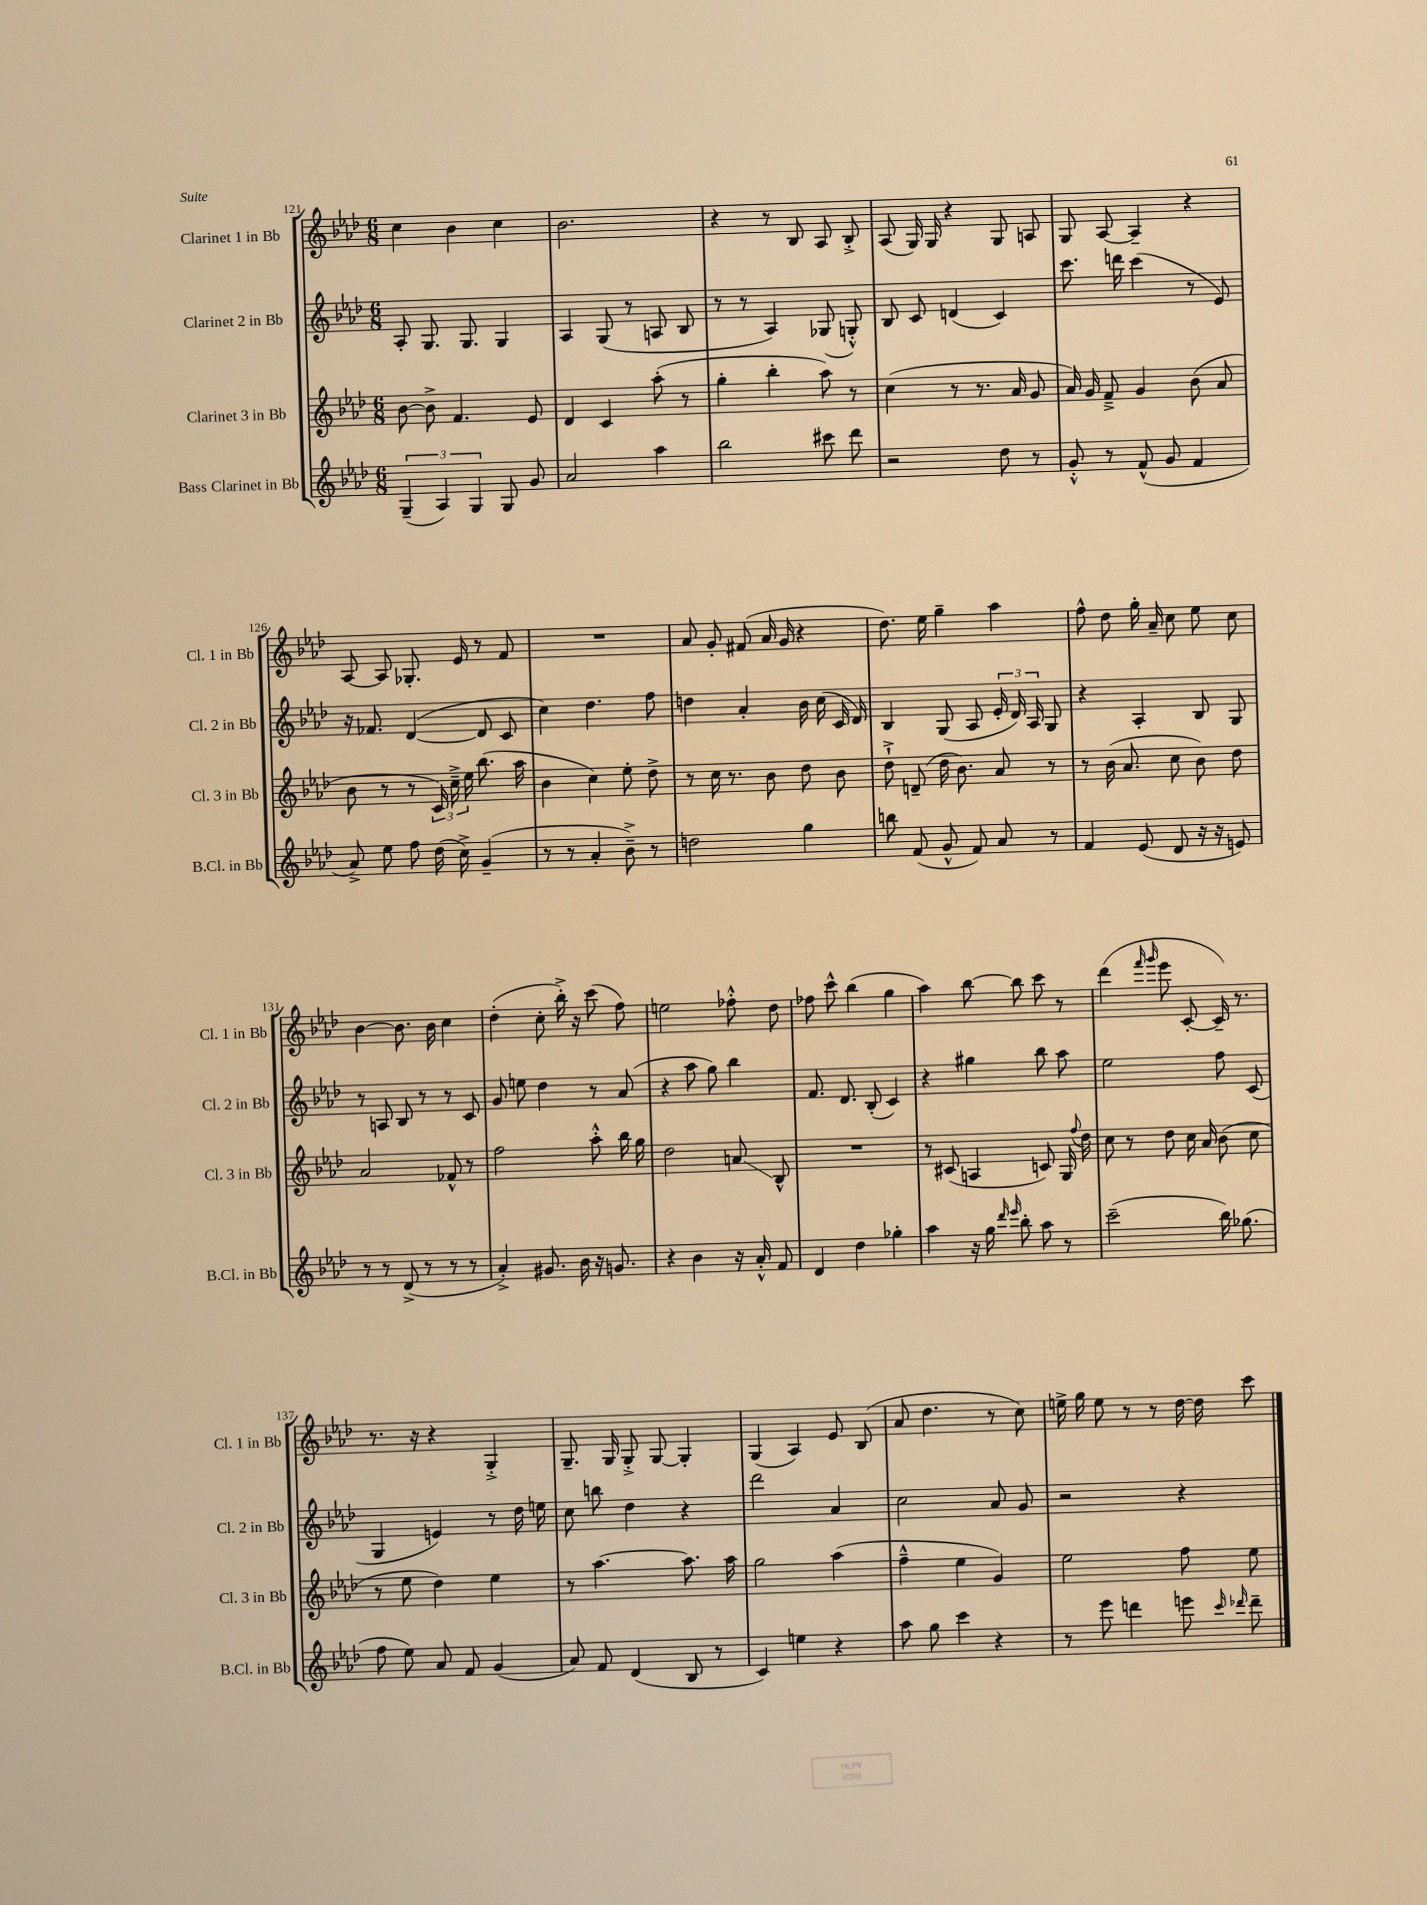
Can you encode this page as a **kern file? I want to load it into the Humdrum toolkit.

**kern	**kern	**kern	**kern
*staff4	*staff3	*staff2	*staff1
*clefG2	*clefG2	*clefG2	*clefG2
*k[b-e-a-d-]	*k[b-e-a-d-]	*k[b-e-a-d-]	*k[b-e-a-d-]
*M6/8	*M6/8	*M6/8	*M6/8
(6G~/	[8b-\	8A-'/	4cc\
.	8b-^\]	8.G/	.
6A-/)	.	.	.
.	4.f/	.	4b-\
.	.	8.G/	.
6G/	.	.	.
8G/	.	4G/	4cc\
8g/	8e-/	.	.
=	=	=	=
2a-/	4d-/	4A-/	2.b-\
.	4c/	(8G/	.
.	.	8r	.
4aa-\	(8aa-'\	8A/	.
.	8r	8B-/	.
=	=	=	=
2bb-\	4gg'\	8r	4r
.	.	8r	.
.	4bb-'\	4A-/)	8r
.	.	.	8B-/
8ccc#\	8aa-\)	(8G-/	8A-/
8ddd-\	8r	8G'^^/)	8B-'^/
=	=	=	=
2r	(4cc\	8B-/	(8A-/
.	.	8c/	16G/)
.	.	.	16G/
.	8r	(4d/	4r
.	8.r	.	.
8dd-\	.	4c/)	8G/
.	16a-/	.	.
8r	8g/	.	8A/
=	=	=	=
8g'^^/	16a-/)	8.ccc\	8G/
.	16g/	.	.
8r	8f~^/	.	[8A-/
.	.	16ddd\	.
(8f^^/	4g/	(4ccc\	4A-~/]
8g/	.	.	.
4f/	(8b-\	8r	4r
.	8a-/	8e-/)	.
=	=	=	=
8a-^/)	8b-\	16r	[8A-/
.	.	8.f-/	.
8ee-\	8r	.	8A-/]
8ff\	8r	([4d-/	8.G-'/
(16dd-\	24c/)	.	.
.	24cc~^\	.	.
16cc^\)	.	.	16e-/
.	24ee-\	.	.
(4g~/	(8.bb-\	8d-/]	8r
.	.	8c/	8f/
.	16aa-\	.	.
=	=	=	=
8r	4b-\	4cc\)	2.r
8r	.	.	.
4a-'/	4cc\)	4.dd-\	.
8b-~^\)	8ee-'\	.	.
8r	8dd-^\	8ff\	.
=	=	=	=
2dd\	8r	4dd\	8a-/
.	16cc\	.	8g'/
.	8.r	.	.
.	.	4a-'/	(8f#/
.	8b-\	.	16a-/
.	.	.	16g/
4gg\	8dd-\	16b-\	4r
.	.	(16cc\	.
.	8b-\	16c/	.
.	.	16d-/)	.
=	=	=	=
8bb\	8dd-`^\	4B-/	8.dd-\)
(8f/	(8d~/	.	.
.	.	.	16ee-\
8g^^/	16dd-\	(8G/	4gg~\
.	8.b-\)	.	.
8f/)	.	8A-/	.
8a-/	8a-/	24e-'/	4aa-\
.	.	24d-/)	.
.	.	24A-/	.
8r	8r	8G/	.
=	=	=	=
4f/	8r	4r	8ff^^\
.	(16b-\	.	8dd-\
.	8.a-/	.	.
(8e-/	.	4A-'/	16gg'\
.	.	.	16a-~/
8d-/	8cc\	.	8cc\
16r	8b-\)	8B-/	8ee-\
16r	.	.	.
8e/)	8dd-\	8G/	8cc\
=	=	=	=
8r	2a-/	8r	[4b-\
8r	.	8A/	.
(8d-^/	.	8B-/	8.b-\]
8r	.	8r	.
.	.	.	16b-\
8r	8f-^^/	8r	4cc\
8r	8r	8c/	.
=	=	=	=
4a-'^/)	2ff\	8g/	(4dd-'\
.	.	8ee\	.
8.g#/	.	4dd-\	8cc'\
.	.	.	16bb-'^\)
16b-\	.	.	16r
16r	8aa-'^^\	8r	(8ccc\
8.g/	.	.	.
.	16bb-\	(8a-/	8ff\)
.	16gg\	.	.
=	=	=	=
4r	2dd-\	4r	2ee\
4b-\	.	8aa-\	.
.	.	8gg\)	.
16r	8a/	4bb-\	8ff-'^^\
16a-'^^/	.	.	.
8f/	8B-^^/	.	8dd-\
=	=	=	=
4d-/	2.r	8.f/	8ff-\
.	.	.	8ccc^^\
.	.	8.d-/	.
4dd-\	.	.	(4bb-\
.	.	(8B-'/	.
4gg-'\	.	4c/)	4gg\
=	=	=	=
4aa-\	8r	4r	4aa-\)
.	(8c#/	.	.
16r	4A/	4gg#\	[8bb-\
16gg\	.	.	.
16qqddd-/	.	.	.
16qqeee-/	.	.	.
8bb-'\	.	.	8bb-\]
8aa-\	8c/)	8bb-\	8ccc\
8r	16G/	8aa-\	8r
.	8qqff/	.	.
.	16dd-\	.	.
=	=	=	=
(2ccc~\	8cc\	2ee-\	(4ddd-\
.	8r	.	.
.	.	.	16qqfff/
.	.	.	16qqggg/
.	8dd-\	.	8eee-\
.	16cc\	.	[8c'/
.	16a-/	.	.
16bb-\)	(8b-\	8ff\	16c~/])
(8.gg-\	.	.	8.r
.	8cc\	(8c/	.
=	=	=	=
8ff\	8r	4G/	8.r
8ee-\)	8ee-\	.	.
.	.	.	16r
8a-/	4dd-\)	4e/)	4r
8f/	.	.	.
(4g/	4ee-\	8r	4G'^/
.	.	16dd-\	.
.	.	16ee\	.
=	=	=	=
8a-/)	8r	8cc\	8.G~/
8f/	[4.aa-\	8bb\	.
.	.	.	16G/
(4d-/	.	4dd-\	8G'^/
.	.	.	[8G/
8B-/	8.aa-\]	4r	4G'/]
8r	.	.	.
.	16aa-\	.	.
=	=	=	=
4c/)	2gg\	2ddd-\	(4G/
4ee\	.	.	4A-/)
4r	(4aa-\	4a-/	8e-/
.	.	.	(8B-/
=	=	=	=
8aa-\	4ff~^^\	2cc\	8a-/
8gg\	.	.	4.dd-\
4ccc\	4ee-\	.	.
4r	4g/)	8a-/	8r
.	.	8g/	8cc\)
=	=	=	=
8r	2ee-\	2r	16ee^\
.	.	.	16gg\
8eee-\	.	.	8ee\
4ddd\	.	.	8r
.	.	.	8r
8eee\	8ff\	4r	[16dd-\
.	.	.	16dd-\]
16qqccc/	.	.	.
16qqddd-/	.	.	.
8ddd-~\	8ee-\	.	8ccc\
==	==	==	==
*-	*-	*-	*-
